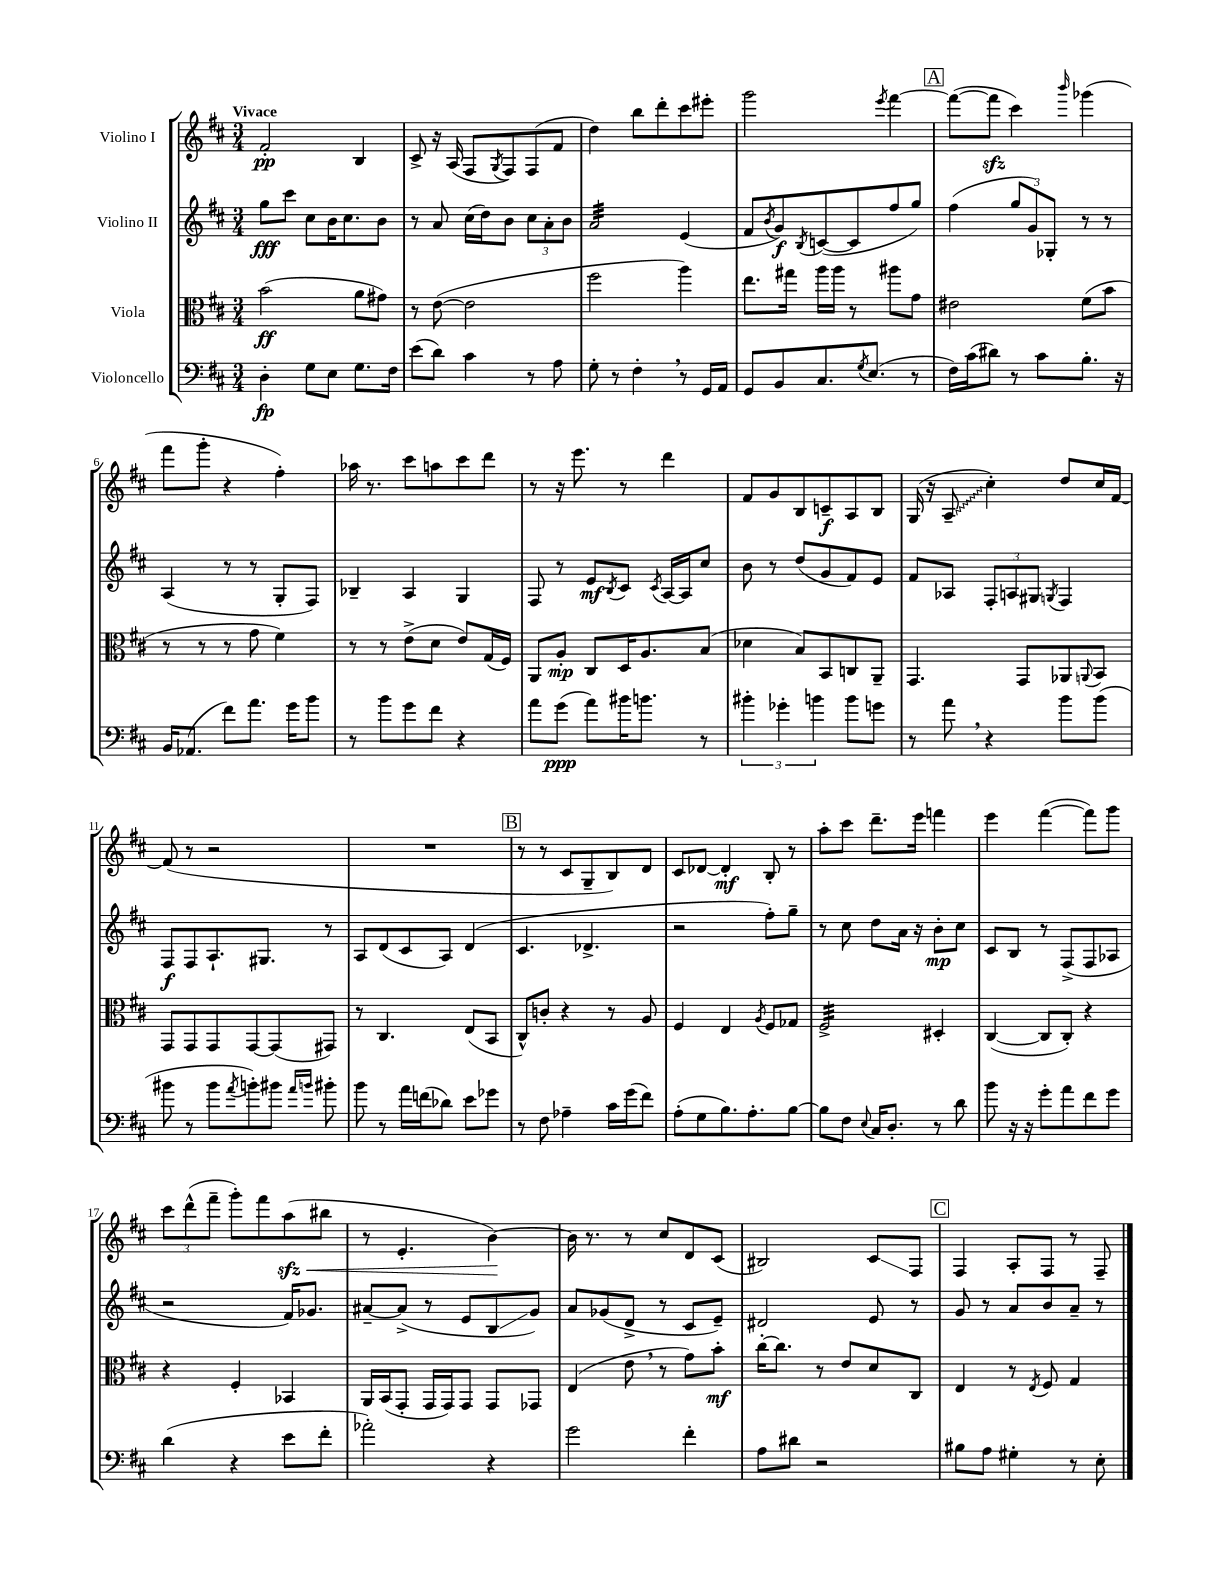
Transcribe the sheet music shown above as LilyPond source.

<<
\new StaffGroup <<
\new Staff = "s0" \with { instrumentName = "Violino I" } {
    \clef treble \key d \major \numericTimeSignature \time 3/4 \tempo "Vivace"
    fis'2-.\pp b4 |
    cis'8-> r16 a16( fis8 \acciaccatura { g8 } fis8) fis8( fis'8 |
    d''4) b''8 d'''8-. cis'''8 eis'''8-. |
    g'''2 \acciaccatura { e'''8 } fis'''4~ |
    \mark \markup { \box "A" } fis'''8~( fis'''8\sfz cis'''4) \grace { b'''16 } ges'''4( |
    fis'''8 g'''8-. r4 fis''4-.) |
    aes''16 r8. cis'''8 a''8 cis'''8 d'''8 |
    r8 r16 e'''8. r8 d'''4 |
    fis'8 g'8 b8 c'8--\f a8 b8 |
    g16( r16 \once \override Glissando.style = #'zigzag a8--\glissando cis''4-.) d''8 cis''16 fis'16~ |
    fis'8( r8 r2 |
    R2. |
    \mark \markup { \box "B" } r8 r8 cis'8 g8-- b8) d'8 |
    cis'8 des'8~ des'4-.\mf b8-. r8 |
    a''8-. cis'''8 d'''8.-- e'''16 f'''4 |
    e'''4 fis'''4~( fis'''8) g'''8 |
    \tuplet 3/2 { cis'''8 d'''8-^( fis'''8-- } g'''8-.) fis'''8 a''8\sfz\<( bis''8 |
    r8 e'4.-. b'4~\!) |
    b'16 r8. r8 cis''8 d'8 cis'8( |
    bis2) cis'8\glissando fis8 |
    \mark \markup { \box "C" } fis4 a8-. fis8 r8 fis8-- \bar "|." |
}
\new Staff = "s1" \with { instrumentName = "Violino II" } {
    \clef treble \key d \major \numericTimeSignature \time 3/4
    g''8\fff cis'''8 cis''8 b'16 cis''8. b'8 |
    r8 a'8 cis''16( d''16) b'8 \tuplet 3/2 { cis''8 a'8-. b'8 } |
    a'2:32 e'4( |
    fis'8 \acciaccatura { b'8 } g'8\f) \acciaccatura { b8 } c'8~( c'8 fis''8 g''8) |
    \mark \markup { \box "A" } fis''4( \tuplet 3/2 { g''8 g'8) ges8-. } r8 r8 |
    a4( r8 r8 g8-. fis8) |
    bes4-- a4 g4 |
    fis8 r8 e'8\mf \acciaccatura { b8 } cis'8 \acciaccatura { cis'8 } a16~ a16 cis''8 |
    b'8 r8 d''8( g'8 fis'8) e'8 |
    fis'8 aes8 \tuplet 3/2 { fis8-. a8 gis8 } \acciaccatura { g8 } fis4 |
    fis8\f fis8 a8.-! gis8. r8 |
    a8 d'8( cis'8 a8) d'4( |
    \mark \markup { \box "B" } cis'4. des'4.-> |
    r2 fis''8-.) g''8-- |
    r8 cis''8 d''8 a'16 r16 b'8-.\mp cis''8 |
    cis'8 b8 r8 fis8->( fis8 aes8 |
    r2 fis'16) ges'8. |
    ais'8~-- ais'8->( r8 e'8 b8\glissando g'8) |
    a'8 ges'8( d'8-> r8 cis'8 e'8--) |
    dis'2 e'8 r8 |
    \mark \markup { \box "C" } g'8 r8 a'8 b'8 a'8-- r8 \bar "|." |
}
\new Staff = "s2" \with { instrumentName = "Viola" } {
    \clef alto \key d \major \numericTimeSignature \time 3/4
    b'2\ff( a'8 gis'8) |
    r8 e'8~( e'2 |
    fis''2 a''4) |
    e''8. gis''16 a''16 a''16 r8 ais''8 g'8 |
    \mark \markup { \box "A" } eis'2 fis'8( b'8 |
    r8 r8 r8 g'8 fis'4) |
    r8 r8 e'8->( d'8 e'8) g16( fis16) |
    a,8 a8-.\mp cis8 d16 a8. b8( |
    des'4 b8) b,8 c8 a,8-- |
    g,4. g,8 aes,8 \appoggiatura { a,8 } b,8 |
    g,8 g,8 g,8 g,8~ g,8( gis,8) |
    r8 cis4. e8( b,8 |
    \mark \markup { \box "B" } cis8-^) c'8-. r4 r8 a8 |
    fis4 e4 \acciaccatura { a8 } fis8 ges8 |
    fis2:32-> dis4-. |
    cis4~( cis8 cis8-.) r4 |
    r4 fis4-. bes,4 |
    a,16 b,16( g,8-. g,16 g,16) g,8 g,8 ges,8 |
    e4( e'8 \breathe r8 g'8) b'8-.\mf |
    cis''16~-. cis''8. r8 e'8 d'8 cis8 |
    \mark \markup { \box "C" } e4 r8 \acciaccatura { e8 } fis8 g4 \bar "|." |
}
\new Staff = "s3" \with { instrumentName = "Violoncello" } {
    \clef bass \key d \major \numericTimeSignature \time 3/4
    d4-.\fp g8 e8 g8. fis16 |
    e'8( d'8) cis'4 r8 a8 |
    g8-. r8 fis4-. \breathe r8 g,16 a,16 |
    g,8 b,8 cis8. \acciaccatura { g8 } e8.( r8 |
    \mark \markup { \box "A" } fis16) cis'16( dis'8) r8 cis'8 b8.-. r16 |
    b,16 aes,8.( fis'8) a'8. g'16 b'8 |
    r8 b'8 g'8 fis'8 r4 |
    a'8 g'8\ppp( a'8) bis'16 b'8. r8 |
    \tuplet 3/2 { bis'4-. ges'4-. b'4 } b'8 g'8 |
    r8 a'8 \breathe r4 b'8 b'8( |
    bis'8 r8 bis'8 \acciaccatura { a'8 } b'8-.) bis'8 \grace { a'16 b'16 } bis'8-. |
    b'8 r8 a'16 f'16( des'8) e'8 ges'8 |
    \mark \markup { \box "B" } r8 fis8 aes4-- cis'16 g'16( fis'8) |
    a8-.( g8 b8.) a8.-. b8~ |
    b8 fis8 \appoggiatura { e8 } cis16 d8.-. r8 d'8 |
    b'8 r16 r16 g'8-. a'8 fis'8 g'8 |
    d'4( r4 e'8 fis'8-. |
    aes'2-.) r4 |
    g'2 fis'4-. |
    a8 dis'8 r2 |
    \mark \markup { \box "C" } bis8 a8 gis4-. r8 e8-. \bar "|." |
}
>>
>>
